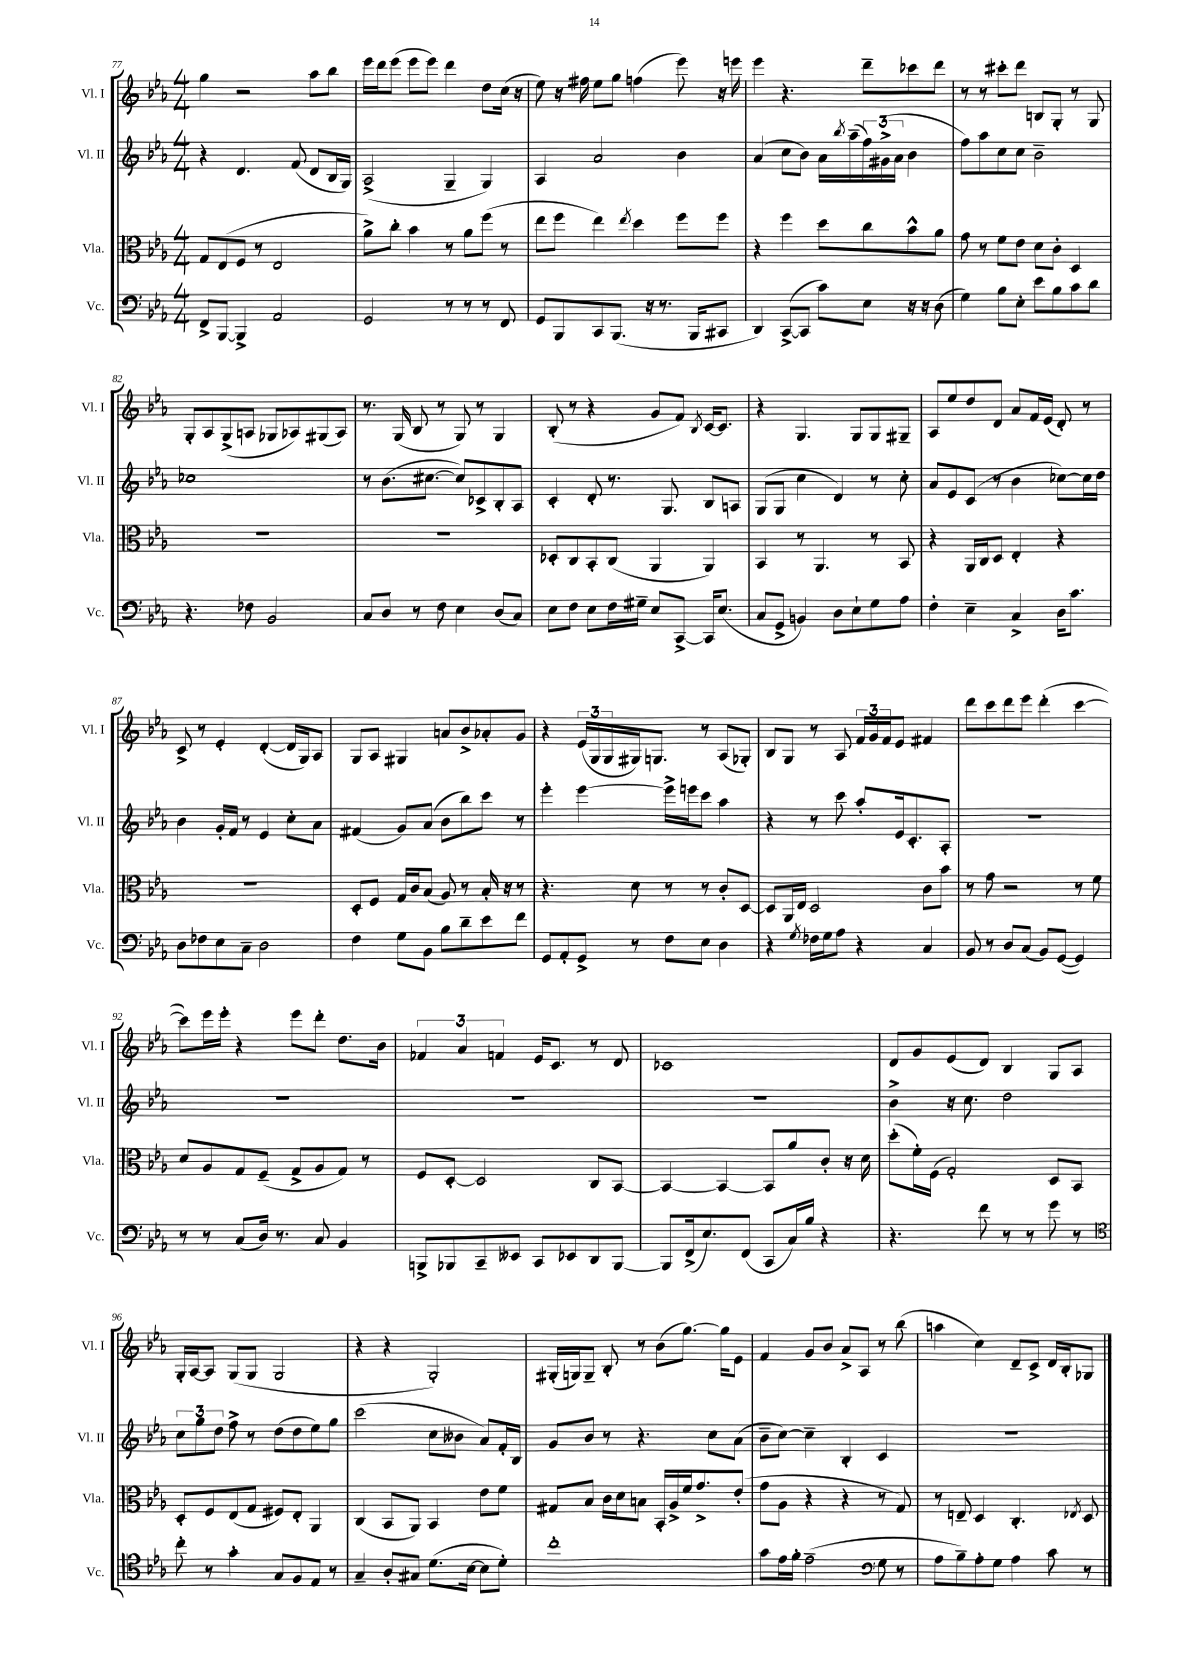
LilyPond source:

<<
\new StaffGroup <<
\new Staff = "s0" \with { instrumentName = "Vl. I" shortInstrumentName = "Vl. I" } {
    \clef treble \key ees \major \numericTimeSignature \time 4/4
    g''4 r2 aes''8 bes''8 |
    ees'''16 d'''16 ees'''8( ees'''8 ees'''8) d'''4 d''8 c''16( r16 |
    ees''8) r16 fis''16 ees''8 g''8 f''4( ees'''8) r16 e'''16 |
    ees'''4 r4. d'''8-- ces'''8 d'''8 |
    r8 r8 cis'''8-. d'''8 b8 g8-. r8 g8 |
    g8-. aes8 g8->( a8 ges8 aes8) gis8( aes8) |
    r8. g16( bes8 r8 g8) r8 g4 |
    bes8-.( r8 r4 g'8 f'8) \acciaccatura { bes8 } c'16~ c'8. |
    r4 g4. g8 g8 gis8-- |
    aes8 ees''8 d''8 d'8 aes'8 f'16 ees'16( d'8-.) r8 |
    c'8-> r8 ees'4-. d'4~-.( d'16 g16) aes8 |
    g8 aes8 gis4 a'8 bes'8-> aes'8-. g'8 |
    r4 \tuplet 3/2 { ees'16( g16 g16 } gis16) g8. r8 aes8( ges8-.) |
    bes8 g8 r8 aes8 \tuplet 3/2 { f'16 g'16 f'16 } ees'8 fis'4 |
    d'''8 c'''8 d'''8 ees'''8 d'''4-.( c'''4~ |
    c'''8) ees'''16 ees'''16-. r4 ees'''8 d'''8-. d''8. bes'16 |
    \tuplet 3/2 { fes'4 aes'4 f'4 } ees'16 c'8. r8 d'8 |
    ces'1 |
    d'8 g'8 ees'8( d'8) bes4 g8 aes8 |
    g16-. aes16~ aes8 g8( g8 g2 |
    r4 r4 g2-.) |
    gis16-.( g16) g8-- bes8-. r8 bes'8( g''8.~) g''16 ees'8 |
    f'4 g'8 bes'8 aes'8-> aes8 r8 bes''8( |
    a''4 c''4) d'8-- c'8-> d'16 bes16-. ges8 \bar "|." |
}
\new Staff = "s1" \with { instrumentName = "Vl. II" shortInstrumentName = "Vl. II" } {
    \clef treble \key ees \major \numericTimeSignature \time 4/4
    r4 d'4. f'8( d'8 bes16 g16) |
    aes2->( g4-- g4) |
    aes4 aes'2 bes'4 |
    aes'4( c''8 bes'8) aes'16 \acciaccatura { bes''8 } aes''16--( \tuplet 3/2 { f''16) gis'16->( aes'16 } bes'4 |
    f''8) aes''8 c''8 c''8 bes'2-- |
    ces''1 |
    r8 bes'8.( cis''8.~ cis''8) ces'8-> bes8-. aes8 |
    c'4-. d'8-. r8. g8. bes8 a8 |
    g8( g8 c''4 d'4) r8 c''8-. |
    aes'8 ees'8 c'8( r8 bes'4 ces''8~) ces''16 d''16 |
    bes'4 g'16-. f'16 r8 ees'4 c''8-. aes'8 |
    fis'4( g'8) aes'8( bes'8 bes''8) c'''8 r8 |
    ees'''4-. ees'''4~ ees'''16-> e'''16 c'''8 aes''4 |
    r4 r8 c'''8 aes''8-. ees'16 c'8.-. aes8-. |
    R1 |
    R1 |
    R1 |
    R1 |
    bes'4-> r16 c''8. d''2 |
    \tuplet 3/2 { c''8 g''8 d''8 } f''8-> r8 d''8( d''8 ees''8) g''8 |
    c'''2( c''8 beses'8 aes'8) f'16-. bes16 |
    g'8 bes'8 r8 r4. c''8 aes'8( |
    bes'8-- c''8~) c''4-- bes4-. c'4 |
    r1 \bar "|." |
}
\new Staff = "s2" \with { instrumentName = "Vla." shortInstrumentName = "Vla." } {
    \clef alto \key ees \major \numericTimeSignature \time 4/4
    g8 ees8( f8 r8 ees2 |
    aes'8->) c''8-. bes'4 r8 aes'8 f''8( r8 |
    ees''8 f''8 ees''4) \acciaccatura { ees''8 } d''4 f''8 f''8 |
    r4 f''4 d''8 c''8 bes'8-^ aes'8 |
    g'8 r8 f'8 ees'8 d'8 c'8-. d4 |
    R1 |
    R1 |
    des8-. c8 bes,8-. c8( aes,4 aes,4) |
    bes,4 r8 aes,4. r8 bes,8 |
    r4 aes,16 c16 d8 ees4-. r4 |
    R1 |
    d8-. f8 g16 c'16 bes8( aes8) r8 bes16-. r16 r8 |
    r4. d'8 r8 r8 c'8-. d8~ |
    d8 aes,16 ees16 d2 c'8 bes'8 |
    r8 g'8 r2 r8 f'8 |
    d'8 aes8 g8 f8--( g8-> aes8 g8) r8 |
    f8 d8~-. d2 c8 bes,8~ |
    bes,4~ bes,4~ bes,8 aes'8 c'8-. r16 d'16 |
    d''8-.( f'16-.) f16( g2-.) d8 bes,8 |
    d8-. f8 ees8( g8 fis8) ees8-. aes,4 |
    c4( bes,8 aes,8) bes,4 ees'8 f'8 |
    gis8 bes8 c'16 d'16 b8 bes,16-. aes16-> f'16 g'8.-> ees'8-.( |
    g'8 aes8 r4 r4 r8 g8) |
    r8 e8-- d4 c4.-. \acciaccatura { ees8 } d8 \bar "|." |
}
\new Staff = "s3" \with { instrumentName = "Vc." shortInstrumentName = "Vc." } {
    \clef bass \key ees \major \numericTimeSignature \time 4/4
    f,8-> bes,,8~ bes,,4-> aes,2 |
    g,2 r8 r8 r8 f,8 |
    g,8 bes,,8 c,8 bes,,8.( r16 r8. bes,,16 cis,8 |
    d,4) c,8~->( c,8 c'8) ees8 r16 r16 d8( |
    g4) bes8 ees8-. ees'8 bes8 c'8 d'8 |
    r4. fes8 bes,2 |
    c8 d8 r8 f8 ees4 d8( c8) |
    ees8 f8 ees8 f16 gis16-- ees8 c,8~-> c,16 ees8.( |
    c8 g,8-> b,4) d8 ees8-! g8 aes8 |
    f4-. ees4-- c4-> d16 c'8. |
    d8 fes8 ees8 c8-- d2 |
    f4 g8 bes,8 bes8 d'8-- ees'8 f'8 |
    g,8 aes,8-. g,8-> r8 f8 ees8 d4 |
    r4 \acciaccatura { g8 } fes16 g16 aes8 r4 c4 |
    bes,8 r8 d8 c8( bes,8) g,8~( g,4) |
    r8 r8 c8( d16) r8. c8 bes,4 |
    b,,8-> bes,,8 c,8-- eeses,8 c,8 ees,8 d,8 bes,,8~ |
    bes,,8 f,16->( ees8.) f,8( c,8 c16) bes16 r4 |
    r4. f'8 r8 r8 g'8 r8 |
    \clef tenor c''8-. r8 g'4-. g8 f8 ees8 r8 |
    g4-- aes8-. gis8 d'8.( bes16~ bes8 d'8-.) |
    c''1-. |
    g'8 ees'16 f'16-. ees'2--( \clef bass g8 r8 |
    aes8 bes8--) aes8-. g8 aes4 c'8 r8 \bar "|." |
}
>>
>>
\layout { \context { \Score currentBarNumber = #77 } }
